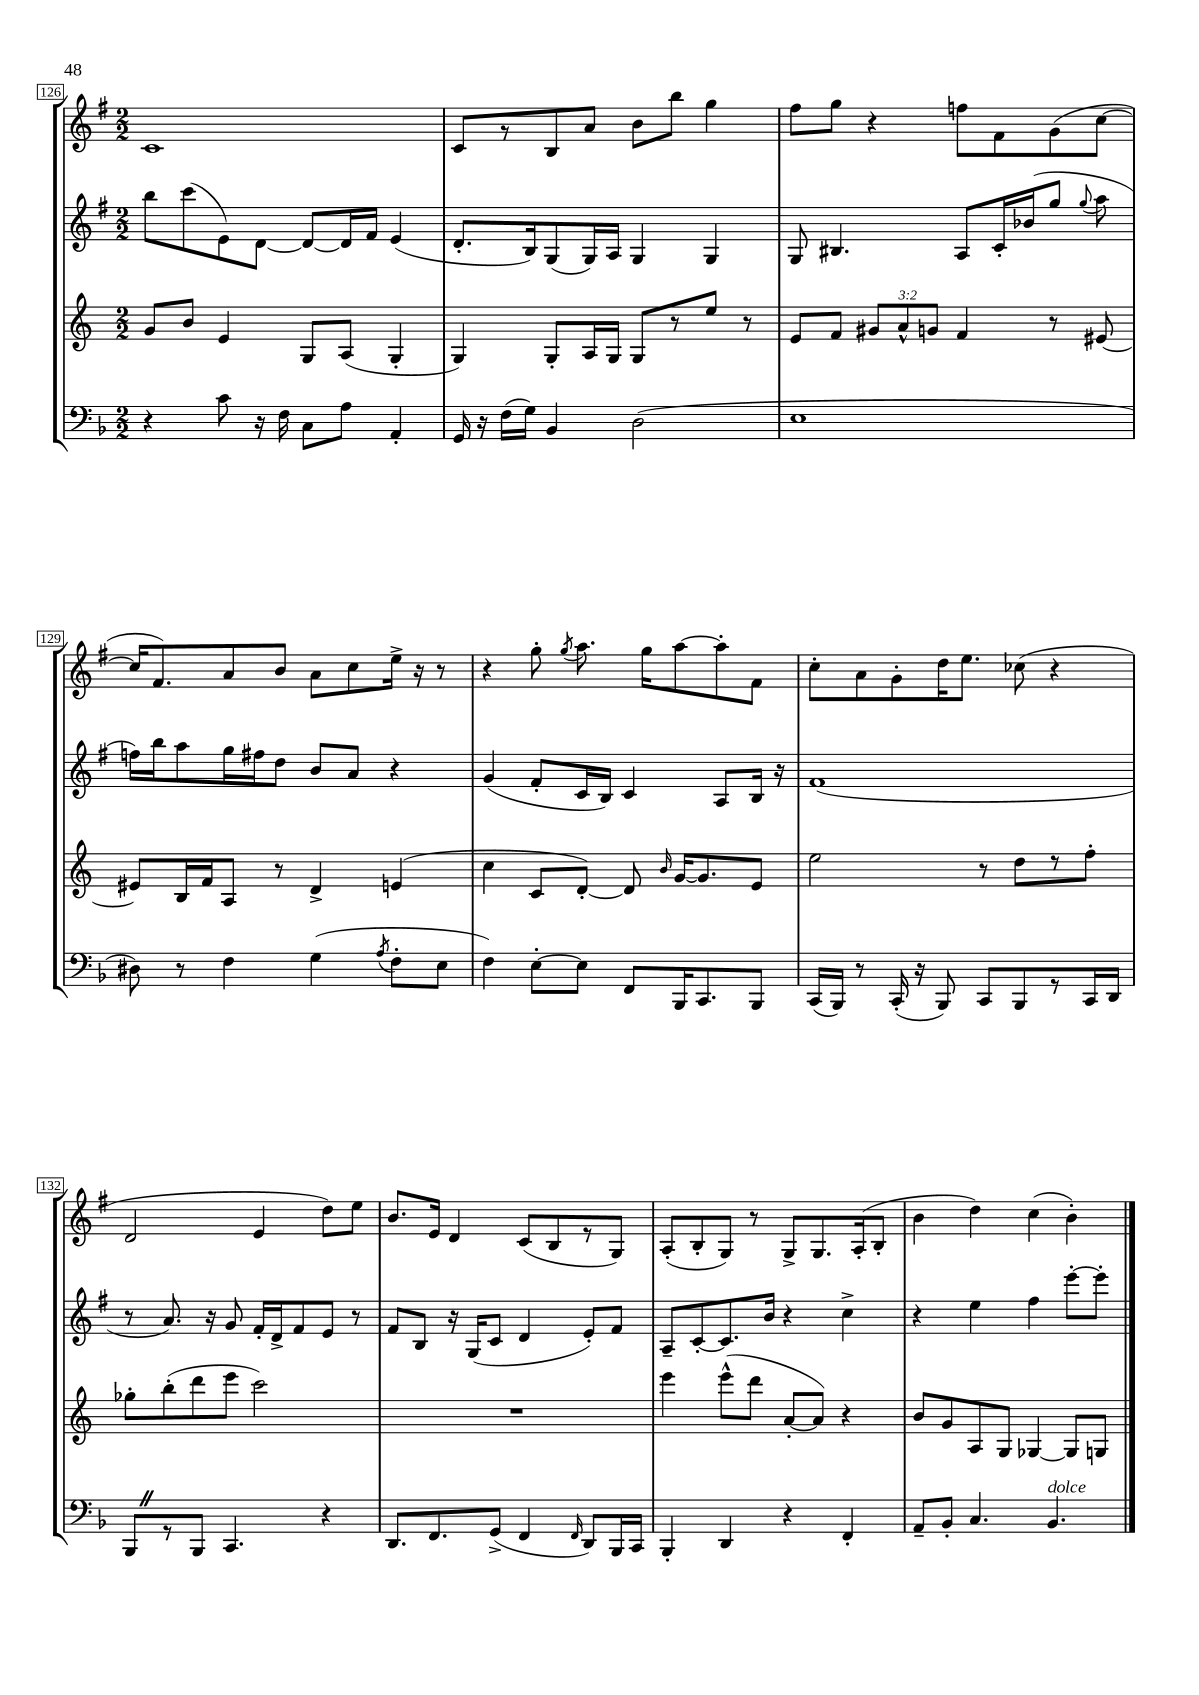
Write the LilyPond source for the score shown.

<<
\new StaffGroup <<
\new Staff = "s0" {
    \clef treble \key g \major \numericTimeSignature \time 2/2
    \autoBeamOff c'1 |
    c'8[ r8 b8 a'8] b'8[ b''8] g''4 |
    fis''8[ g''8] r4 f''8[ fis'8 g'8( c''8]~ |
    c''16[ fis'8.) a'8 b'8] a'8[ c''8 e''16]-> r16 r8 |
    r4 g''8-. \acciaccatura { g''8 } a''8. g''16[ a''8~ a''8-. fis'8] |
    c''8[-. a'8 g'8-. d''16 e''8.] ces''8( r4 |
    d'2 e'4 d''8[) e''8] |
    b'8.[ e'16] d'4 c'8[( b8 r8 g8]) |
    a8[-.( b8-. g8]) r8 g8[-> g8. a16-.( b8]-. |
    b'4 d''4) c''4( b'4-.) \bar "|." |
}
\new Staff = "s1" {
    \clef treble \key g \major \numericTimeSignature \time 2/2
    \autoBeamOff b''8[ c'''8( e'8) d'8]~ d'8[~ d'16 fis'16] e'4( |
    d'8.[-. b16) g8( g16) a16] g4 g4 |
    g8 bis4. a8[ c'16-. bes'16( g''8] \appoggiatura { g''8 } a''8 |
    f''16[) b''16 a''8 g''16 fis''16 d''8] b'8[ a'8] r4 |
    g'4( fis'8[-. c'16 b16]) c'4 a8[ b16] r16 |
    fis'1( |
    r8 a'8.) r16 g'8 fis'16[-. d'16-> fis'8 e'8] r8 |
    fis'8[ b8] r16 g16[( c'8] d'4 e'8[-.) fis'8] |
    a8[-- c'8~-. c'8. b'16] r4 c''4-> |
    r4 e''4 fis''4 e'''8[~-. e'''8]-. \bar "|." |
}
\new Staff = "s2" {
    \clef treble \key c \major \numericTimeSignature \time 2/2 \override Staff.TupletNumber.text = #tuplet-number::calc-fraction-text
    \autoBeamOff g'8[ b'8] e'4 g8[ a8]( g4-. |
    g4) g8[-. a16 g16] g8[ r8 e''8] r8 |
    e'8[ f'8] \tuplet 3/2 { gis'8[ a'8-^ g'8] } f'4 r8 eis'8~ |
    eis'8[ b16 f'16 a8] r8 d'4-> e'4( |
    c''4 c'8[ d'8]~-.) d'8 \grace { b'16 } g'16[~ g'8. e'8] |
    e''2 r8 d''8[ r8 f''8]-. |
    ges''8[-. b''8-.( d'''8 e'''8] c'''2) |
    R1 |
    e'''4 e'''8[-^( d'''8] a'8[~-. a'8]) r4 |
    b'8[ g'8 a8 g8] ges4~ ges8[ g8] \bar "|." |
}
\new Staff = "s3" {
    \clef bass \key f \major \numericTimeSignature \time 2/2
    \autoBeamOff r4 c'8 r16 f16 c8[ a8] a,4-. |
    g,16 r16 f16[( g16]) bes,4 d2( |
    e1 |
    dis8) r8 f4 g4( \acciaccatura { a8 } f8[-. e8] |
    f4) e8[~-. e8] f,8[ bes,,16 c,8. bes,,8] |
    c,16[( bes,,16]) r8 c,16-.( r16 bes,,8) c,8[ bes,,8 r8 c,16 d,16] |
    bes,,8[ \once \override BreathingSign.text = \markup { \musicglyph "scripts.caesura.straight" } \breathe r8 bes,,8] c,4. r4 |
    d,8.[ f,8. g,8]->( f,4 \grace { f,16 } d,8[) bes,,16 c,16] |
    bes,,4-. d,4 r4 f,4-. |
    a,8[-- bes,8]-. c4. bes,4.^\markup { \italic "dolce" } \bar "|." |
}
>>
>>
\layout { \context { \Score currentBarNumber = #126 \override BarNumber.stencil = #(make-stencil-boxer 0.1 0.3 ly:text-interface::print) } }
